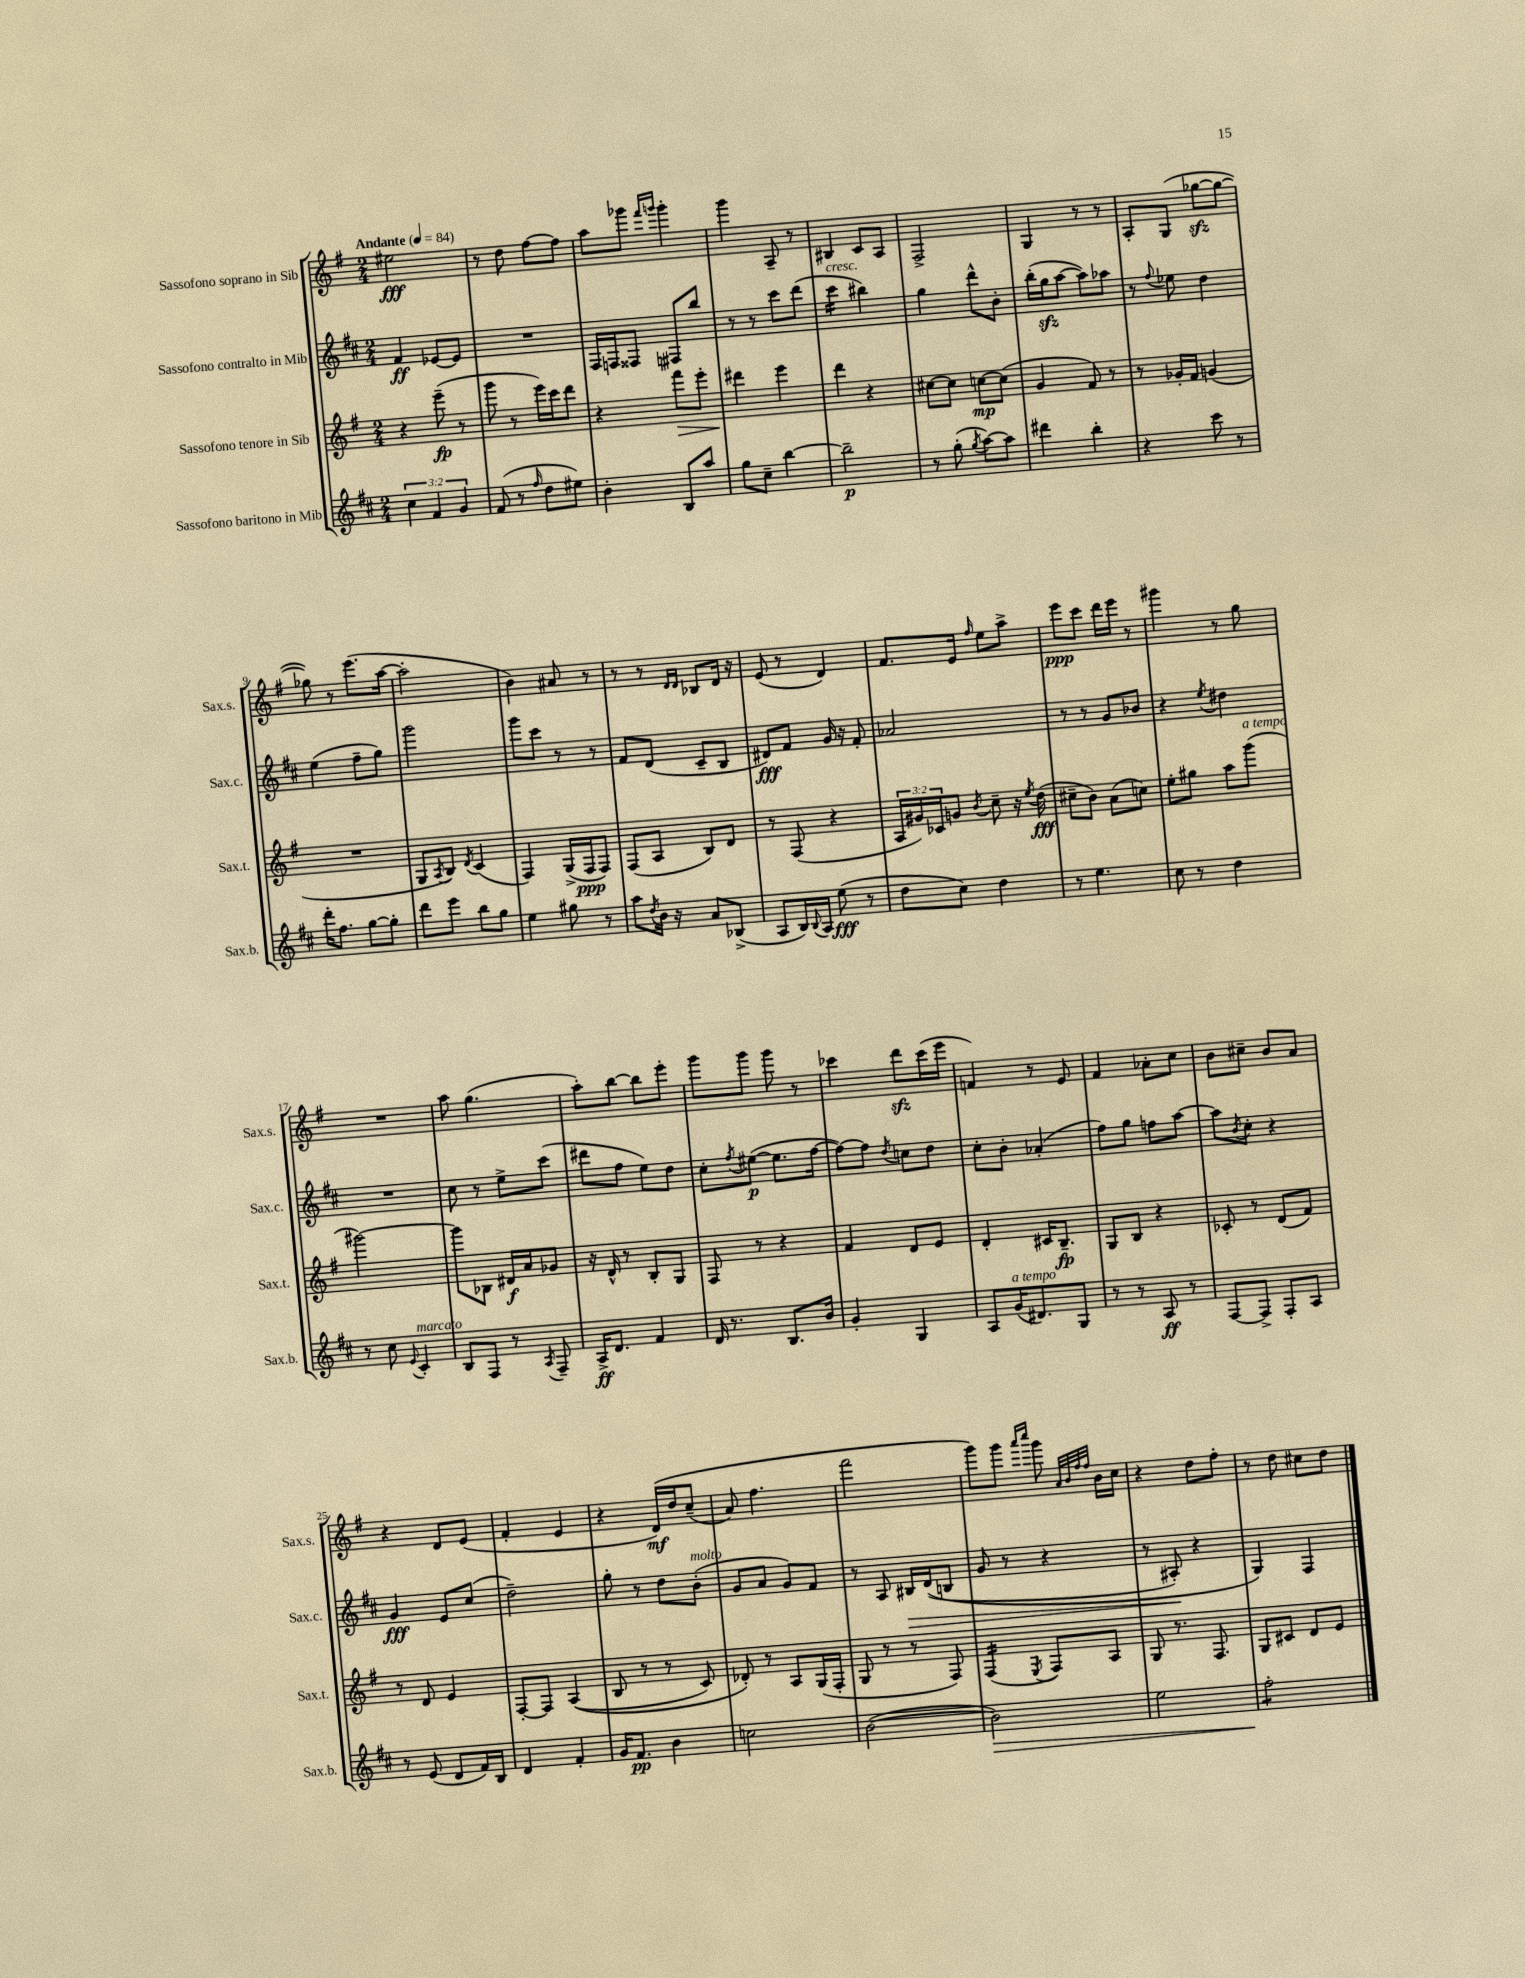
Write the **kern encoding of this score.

**kern	**kern	**kern	**kern
*staff4	*staff3	*staff2	*staff1
*clefG2	*clefG2	*clefG2	*clefG2
*k[f#c#]	*k[f#]	*k[f#c#]	*k[f#]
*M2/4	*M2/4	*M2/4	*M2/4
*MM84	*MM84	*MM84	*MM84
6cc#\	4r	4f#/	2ee#\
6f#/	.	.	.
.	(8eee~\	[8e-/L	.
6g/	.	.	.
.	8r	8e-/]J	.
=	=	=	=
(8f#/	8ggg\	2r	8r
8r	8r	.	8dd\
16qqff#/	.	.	.
8dd\L	16eee\LL)	.	[8ff#\L
.	16ccc\J	.	.
8ee#\J)	8ddd\J	.	8ff#\]J
=	=	=	=
4b'\	4r	16F#/LL	8aa\L
.	.	16F/J	.
.	.	8F##/J	8ggg-\J
.	.	.	16qqfff#/LL
.	.	.	16qqggg/JJ
8B/L	8fff#\L	8F#/L	4ggg'\
8aa/J	8eee'\J	8bb/J	.
=	=	=	=
8gg\L	4ddd#\	8r	4ggg\
8cc#~\J	.	8r	.
[4bb\	4eee\	8ccc#\L	8A~/
.	.	(8ddd\J	8r
=	=	=	=
2bb~\]	4ddd\	4ccc#\	4B#/
.	4r	4bb#\)	8c/L
.	.	.	8A/J
=	=	=	=
8r	[8cc#\L	4gg\	2F#^/
(8gg'\	8cc#\]J	.	.
8qgg/	.	.	.
[8aa\L)	[8cc\L	8ddd^^\L	.
8aa\]J	(8cc\]J	8b'\J	.
=	=	=	=
4ddd#\	4g/	(16bb'\LL	4G/
.	.	16gg\J	.
.	.	[8aa\J	.
4bb'\	8f#/)	8aa\]L)	8r
.	8r	8aa-\J	8r
=	=	=	=
4r	8r	8r	8A'/L
.	.	8qqff#/	.
.	16g-'/LL	8ee-\	(8G/J
.	16f#/JJ	.	.
8ccc#\	(4g/	4dd\	[8gg-\L
8r	.	.	8gg-\_J
=	=	=	=
16ddd'\LK	2r	(4ee\	8gg-\])
8.ff#\J	.	.	.
.	.	.	8r
[8gg\L	.	8ff#~\L	(8.eee\L
8gg'\]J	.	8gg\J)	.
.	.	.	[16aa\Jk
=	=	=	=
8ddd\L	8G/L	2ggg\	2aa'\]
.	8qA/	.	.
8eee\J	8B/J)	.	.
.	8qd/	.	.
8bb\L	(4c/	.	.
8gg\J	.	.	.
=	=	=	=
4ee\	4F#/)	8ggg\L	4b\)
.	.	8ccc#\J	.
8gg#\	(16G^/LL	8r	8a#/
.	16F#/J	.	.
8r	8F#/J)	8r	8r
=	=	=	=
8aa\L	(8F#/L	8f#/L	8r
8qdd/	.	.	.
16b\Jk	8A/J	(8d/J	8r
16r	.	.	.
.	.	.	16qqd/LL
.	.	.	16qqd/JJ
8a/L	8B/L)	8c#~/L	8B-/L
(8B-^/J	8d/J	8B/J	16d/Jk
.	.	.	16r
=	=	=	=
8A/L	8r	8d#/L)	(8e/
16B/L)	(8F#/	8f#/J	8r
8qqB/	.	.	.
16A/JJ	.	.	.
(8ee\	4r	16g/	4d/)
.	.	16r	.
8r	.	8f#'/	.
=	=	=	=
8dd\L	24A/LL	2a-/	8.f#/L
.	24g#/)	.	.
.	24c-/J	.	.
8cc#\J)	8g/J	.	.
.	.	.	16e/Jk
.	8qb/	.	16qqff#/
4dd\	8cc~\	.	8ee\L
.	16r	.	8aa^\J
.	8qee/	.	.
.	(16dd\	.	.
=	=	=	=
8r	8cc#~\L	8r	8eee\L
4.ee\	8b\J)	8r	8ccc\J
.	(8a\L	8g/L	16ddd\LL
.	.	.	16eee\JJ
.	8cc\J)	8b-/J	8r
=	=	=	=
8cc#\	8ee'\L	4r	4ggg#\
8r	8gg#\J	.	.
.	.	8qee/	.
4dd\	8aa\L	4dd#\	8r
.	(8ggg\J	.	8gg\
=	=	=	=
8r	[2ggg#\)	2r	2r
8cc#\	.	.	.
8qqe/	.	.	.
4c#'/	.	.	.
=	=	=	=
8B/L	8ggg#\]L	8cc#\	8aa\
8F#/J	8B-\J	8r	(4.gg\
8r	16d#/LL	8ee^\L	.
.	16a/J	.	.
8qA/	.	.	.
8F#~/	8g-/J	(8ccc#\J	.
=	=	=	=
16A^/LK	16r	8ddd#\L	8aa'\L)
8.d/J	16d^^/	.	.
.	8r	8ff#\J	[8bb\J
4f#/	8B'/L	8ee\L)	8bb\]L
.	8G/J	8dd\J	8eee'\J
=	=	=	=
16d/	8F#/	8cc#'\L	8ggg\L
8.r	.	.	.
.	.	8qff#/	.
.	8r	([8ee#\J	8ggg\J
8.B/L	4r	8.ee#\]L	8ggg\
.	.	.	8r
16b/Jk	.	[16ff#\Jk	.
=	=	=	=
4g'/	4f#/	8ff#\_L)	4ccc-\
.	.	8ff#\]J	.
.	.	8qdd/	.
4G/	8d/L	8cc\L	8ddd\L
.	8e/J	8dd\J	(16ccc-\L
.	.	.	16eee\JJ
=	=	=	=
8A/L	4d'/	8cc#'\L	4f/)
(16g/K	.	8b'\J	.
8.d#/)	.	.	.
.	16c#/LK	(4a-'/	8r
.	8.B~/J	.	.
8G/J	.	.	8e/
=	=	=	=
8r	8G/L	8ff#\L)	4f#/
8r	8B/J	8gg\J	.
8A/	4r	8ff\L	8a-'\L
8r	.	[8aa\J	8cc\J
=	=	=	=
[8F#/L	8c-'/	8aa\]L	8b\L
.	.	8qb/	.
8F#^/]J	8r	8cc#'\J	8cc#~\J
8F#'/L	(8d/L	4r	8b/L
8A/J	8f#/J)	.	8a/J
=	=	=	=
8r	8r	4g/	4r
(8e/	8d/	.	.
8d/L	4e/	8e/L	8d/L
16f#/L)	.	(8cc#/J	(8e/J
16B/JJ	.	.	.
=	=	=	=
4d/	[8F#'/L	2dd~\)	4f#'/
.	8F#/]J	.	.
4f#'/	&((4A/	.	4e/
=	=	=	=
16g/LK	8B/	8gg'\	4r
8.f#/J	.	.	.
.	8r	8r	.
4b\	8r	8dd\L	&(16d/LL)
.	.	.	16dd/J
.	8c/)	(8b'\J	(8cc~/J
=	=	=	=
2cc\	8d-'/&)	8g/L	8a/)
.	8r	8a/J	4.ff#\
.	8A/L	8g/L)	.
.	(16G/L	8f#/J	.
.	16F#'/JJ	.	.
=	=	=	=
([2b\	8G/	8r	2fff#\
.	8r	8A/	.
.	8r	16B#/LL	.
.	.	&((16d/J	.
.	8F#/)	8B/J	.
=	=	=	=
2b\])	(4F#/	8g/	8ggg\L&)
.	.	8r	8ggg\J
.	.	.	16qqaaa/LL
.	8qE/	.	16qqcccc/JJ
.	8F#/L)	4r	8ggg\
.	.	.	32qqa/LLL
.	.	.	32qqb/
.	.	.	32qqff#/
.	.	.	32qqff#/JJJ
.	8A/J	.	16b\LL
.	.	.	16cc\JJ
=	=	=	=
2ee\	8G/	8r	4r
.	8.r	8A#'/)	.
.	.	4r	8dd\L
.	8.F#/	.	.
.	.	.	8ff#'\J
=	=	=	=
2ff#'\	8G/L	4G/&)	8r
.	8c#/J	.	8dd\
.	8d/L	4F#/	8cc#\L
.	8e/J	.	8dd\J
==	==	==	==
*-	*-	*-	*-
